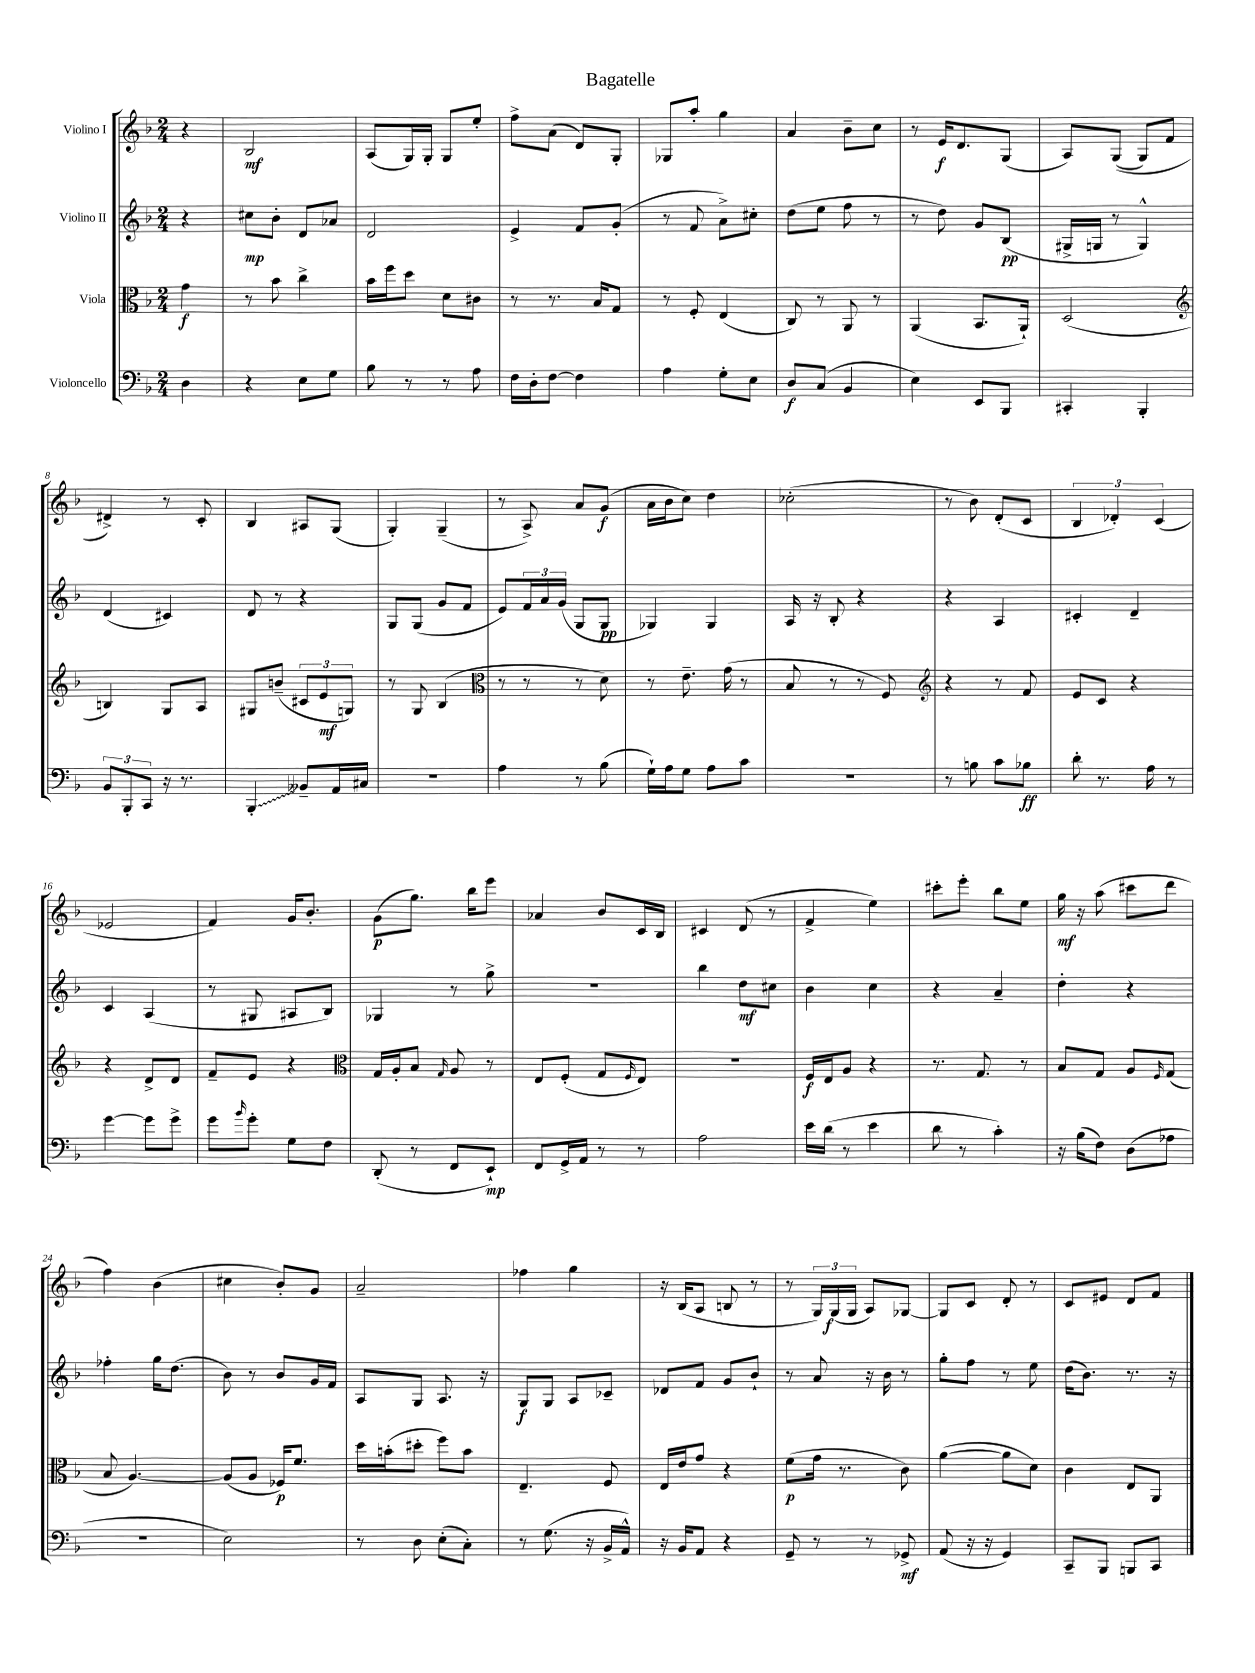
\header { title = "Bagatelle" }
<<
\new StaffGroup <<
\new Staff = "s0" \with { instrumentName = "Violino I" } {
    \clef treble \key f \major \numericTimeSignature \time 2/4 \partial 4
    r4 |
    bes2\mf |
    a8( g16) g16-. g8 e''8-. |
    f''8-> a'8( d'8) g8-. |
    ges8 a''8-. g''4 |
    a'4 bes'8-- c''8 |
    r8 e'16\f d'8. g8( |
    a8) g8(\( g8) f'8 |
    dis'4->\) r8 c'8-. |
    bes4 ais8 g8( |
    g4-.) g4--( |
    r8 a8->) a'8 g'8\f( |
    a'16 bes'16 c''8) d''4 |
    ces''2-.( |
    r8 bes'8) d'8-.( c'8 |
    \tuplet 3/2 { bes4 des'4-.) c'4( } |
    ees'2 |
    f'4) g'16 bes'8.-. |
    g'8\p( g''8.) bes''16 e'''8 |
    aes'4 bes'8 c'16 bes16 |
    cis'4 d'8( r8 |
    f'4-> e''4) |
    cis'''8-. e'''8-. bes''8 e''8 |
    g''16\mf r16 a''8( cis'''8 d'''8 |
    f''4) bes'4( |
    cis''4 bes'8-.) g'8 |
    a'2-- |
    fes''4 g''4 |
    r16 bes16( a8 b8 r8 |
    r8 \tuplet 3/2 { g16) g16\f( g16 } a8) ges8~ |
    ges8 c'8 d'8-. r8 |
    c'8 eis'8 d'8 f'8 \bar "|." |
}
\new Staff = "s1" \with { instrumentName = "Violino II" } {
    \clef treble \key f \major \numericTimeSignature \time 2/4 \partial 4
    r4 |
    cis''8\mp bes'8-. d'8 aes'8 |
    d'2 |
    e'4-> f'8 g'8-.( |
    r8 f'8 a'8->) cis''8-. |
    d''8( e''8 f''8 r8 |
    r8 d''8) g'8 bes8\pp( |
    gis16-> g16 r8 g4-^) |
    d'4( cis'4) |
    d'8 r8 r4 |
    g8 g8( g'8 f'8 |
    e'8) \tuplet 3/2 { f'16 a'16 g'16( } g8 g8\pp |
    ges4) ges4 |
    a16 r16 bes8-. r4 |
    r4 a4 |
    cis'4-. d'4-- |
    c'4 a4( |
    r8 gis8 ais8 bes8) |
    ges4 r8 g''8-> |
    R2 |
    bes''4 d''8\mf cis''8 |
    bes'4 c''4 |
    r4 a'4-- |
    d''4-. r4 |
    fes''4-. g''16 d''8.( |
    bes'8) r8 bes'8 g'16 f'16 |
    a8 g8 a8. r16 |
    g8\f g8 a8 ces'8-- |
    des'8 f'8 g'8 bes'8-! |
    r8 a'8 r16 bes'16 r8 |
    g''8-. f''8 r8 e''8 |
    d''16( bes'8.) r8. r16 \bar "|." |
}
\new Staff = "s2" \with { instrumentName = "Viola" } {
    \clef alto \key f \major \numericTimeSignature \time 2/4 \partial 4
    g'4\f |
    r8 bes'8 c''4-> |
    bes'16 f''16 d''8 d'8 cis'8 |
    r8 r8. bes16 g8 |
    r8 f8-. e4( |
    c8) r8 a,8 r8 |
    a,4( bes,8. a,16-!) |
    d2( |
    \clef treble b4) g8 a8 |
    gis8 b'8--( \tuplet 3/2 { cis'8 e'8\mf g8) } |
    r8 g8 bes4( |
    \clef alto r8 r8 r8 d'8) |
    r8 e'8.-- g'16( r8 |
    bes8 r8 r8 f8) |
    \clef treble r4 r8 f'8 |
    e'8 c'8 r4 |
    r4 d'8-> d'8 |
    f'8-- e'8 r4 |
    \clef alto g16 a16-. bes8 \grace { g16 } a8 r8 |
    e8 f8-.( g8 \grace { f16 } e8) |
    R2 |
    f16\f e16 a8 r4 |
    r8. g8. r8 |
    bes8 g8 a8 \grace { f16 } g8( |
    bes8 a4.~) |
    a8( a8 fes16\p) f'8. |
    d''16 b'16-.( dis''8-. f''8) b'8 |
    e4.-- f8 |
    e16 e'16 g'8 r4 |
    f'8\p( g'16 r8. c'8) |
    a'4~( a'8 d'8) |
    c'4 e8 a,8 \bar "|." |
}
\new Staff = "s3" \with { instrumentName = "Violoncello" } {
    \clef bass \key f \major \numericTimeSignature \time 2/4 \partial 4
    d4 |
    r4 e8 g8 |
    bes8 r8 r8 a8 |
    f16 d16-. f8~ f4 |
    a4 g8-. e8 |
    d8\f c8( bes,4 |
    e4) e,8 bes,,8 |
    cis,4-. bes,,4-. |
    \tuplet 3/2 { bes,8 bes,,8-. c,8 } r16 r8. |
    \once \override Glissando.style = #'zigzag bes,,4-.\glissando beses,8-- a,16 cis16 |
    R2 |
    a4 r8 bes8( |
    g16-!) a16 g8 a8 c'8 |
    R2 |
    r8 b8 c'8 bes8\ff |
    d'8-. r8. a16 r8 |
    g'4~ g'8 g'8-> |
    g'8 \grace { bes'16 } g'8-. g8 f8 |
    d,8-.( r8 f,8 e,8-!\mp) |
    f,8 g,16-> a,16 r8 r8 |
    a2 |
    e'16 d'16( r8 e'4 |
    d'8 r8 c'4-.) |
    r16 bes16( f8) d8( aes8 |
    r2 |
    e2) |
    r8 d8 e8-.( c8-.) |
    r8 g8.( r16 bes,16-> a,16-^) |
    r16 bes,16 a,8 r4 |
    g,8-- r8 r8 ges,8->\mf |
    a,8( r16 r16 g,4) |
    c,8-- bes,,8 b,,8 c,8 \bar "|." |
}
>>
>>
